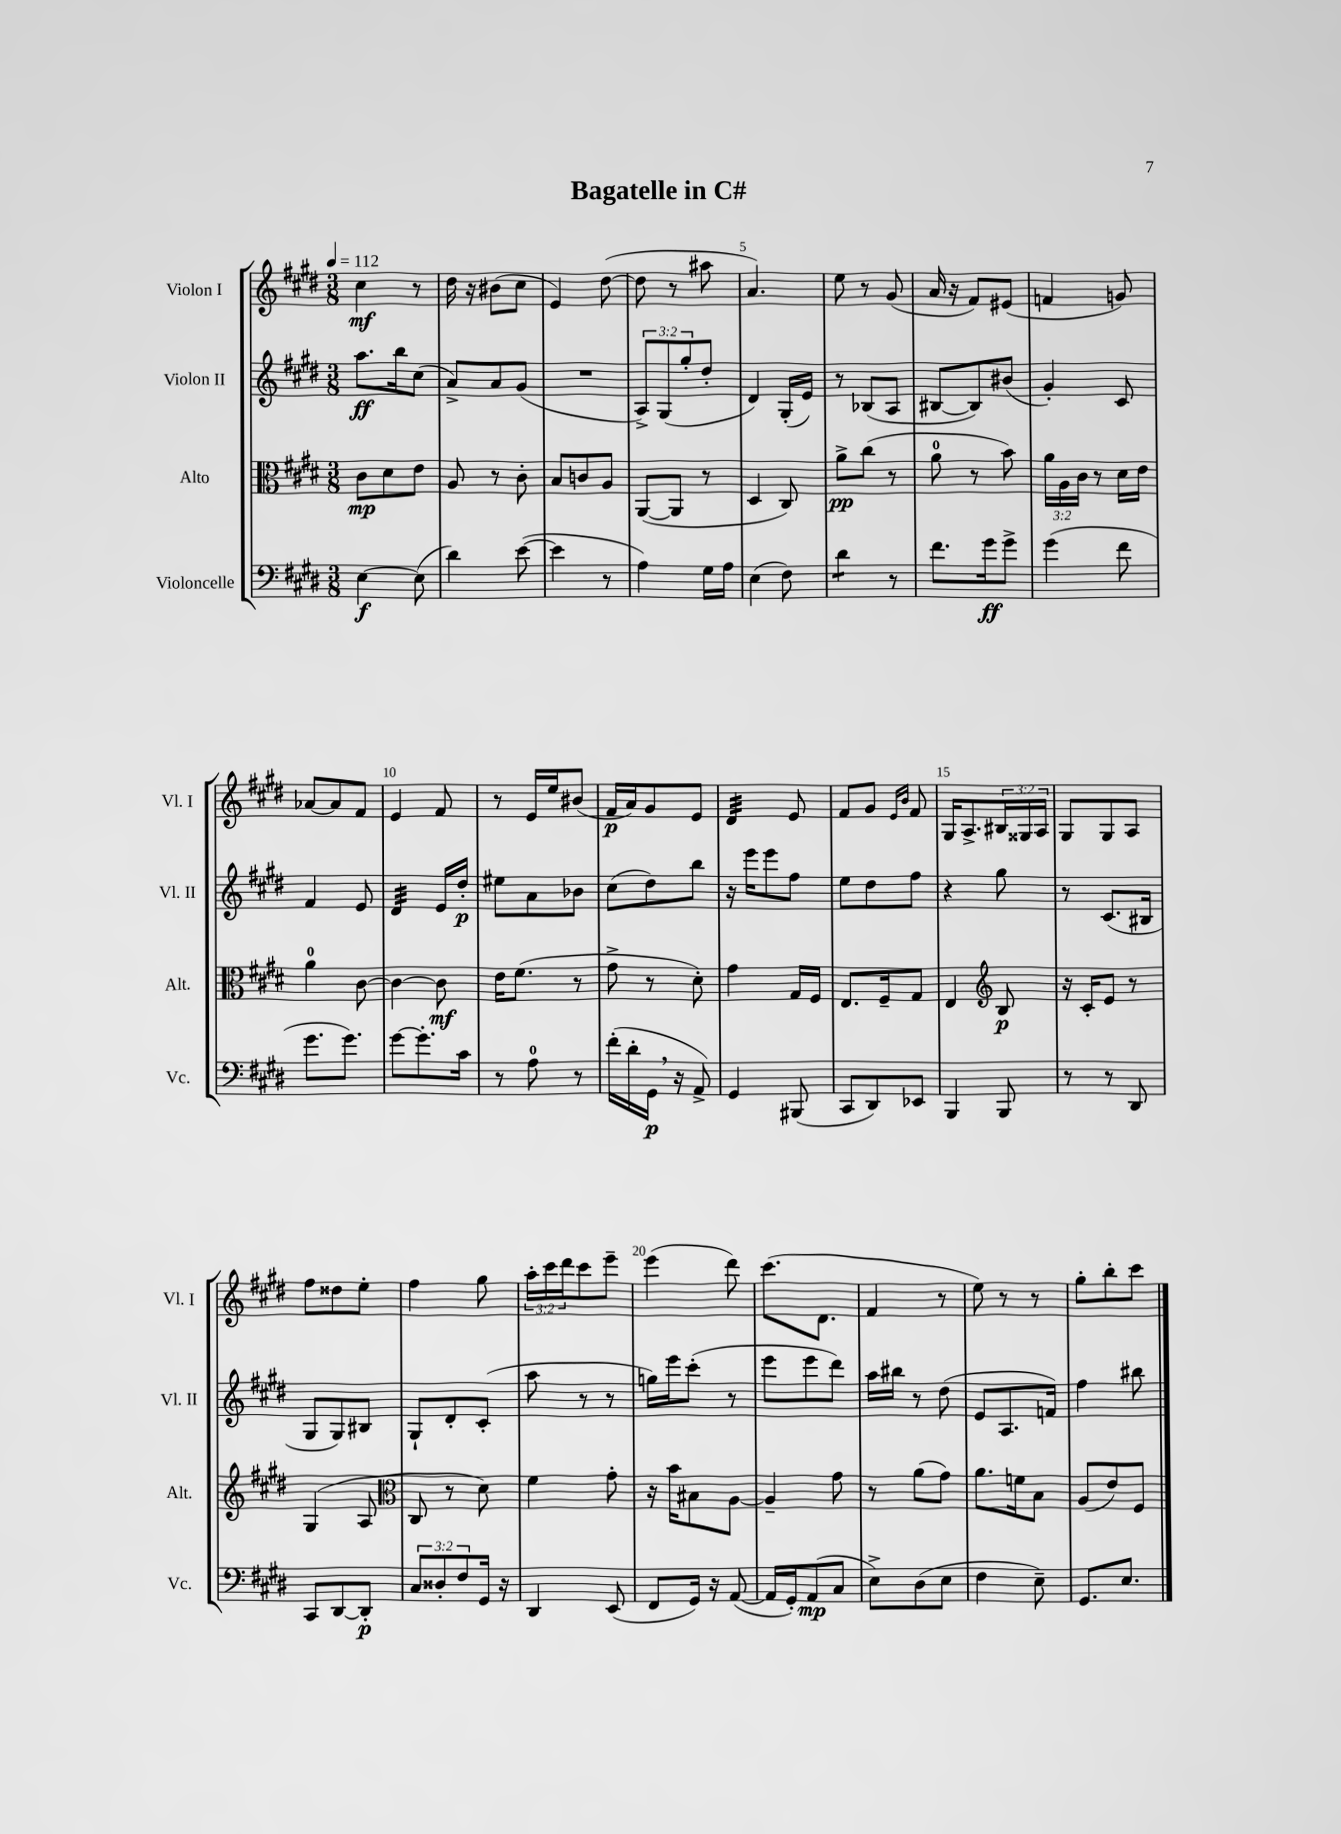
\header { title = "Bagatelle in C#" }
<<
\new StaffGroup <<
\new Staff = "s0" \with { instrumentName = "Violon I" shortInstrumentName = "Vl. I" } {
    \clef treble \key e \major \numericTimeSignature \time 3/8 \override Staff.TupletNumber.text = #tuplet-number::calc-fraction-text \tempo 4 = 112
    cis''4\mf r8 |
    dis''16 r16 bis'8( cis''8 |
    e'4) dis''8~( |
    dis''8 r8 ais''8 |
    a'4.) |
    e''8 r8 gis'8( |
    a'16 r16 fis'8) eis'8( |
    f'4 g'8) |
    aes'8~ aes'8 fis'8 |
    e'4 fis'8 |
    r8 e'16 e''16 bis'8( |
    fis'16\p a'16) gis'8 e'8 |
    dis'4:32 e'8 |
    fis'8 gis'8 \grace { e'16 b'16 } fis'8 |
    gis16 a8.-> \tuplet 3/2 { bis16 gisis16 a16 } |
    gis8 gis8 a8 |
    fis''8 disis''8 e''8-. |
    fis''4 gis''8 |
    \tuplet 3/2 { a''16-. cis'''16 dis'''16 } cis'''8 e'''8-- |
    e'''4( dis'''8) |
    cis'''8.( dis'8. |
    fis'4 r8 |
    e''8) r8 r8 |
    gis''8-. b''8-. cis'''8 \bar "|." |
}
\new Staff = "s1" \with { instrumentName = "Violon II" shortInstrumentName = "Vl. II" } {
    \clef treble \key e \major \numericTimeSignature \time 3/8 \override Staff.TupletNumber.text = #tuplet-number::calc-fraction-text
    a''8.\ff b''16 cis''8( |
    a'8->) a'8 gis'8( |
    R4. |
    \tuplet 3/2 { a8->) gis8( gis''8-. } dis''8-. |
    dis'4) gis16-.( e'16) |
    r8 bes8( a8 |
    bis8~ bis8) bis'8( |
    gis'4-.) cis'8 |
    fis'4 e'8 |
    dis'4:32 e'16 dis''16-.\p |
    eis''8 a'8 bes'8 |
    cis''8( dis''8) b''8 |
    r16 e'''16 e'''8 fis''8 |
    e''8 dis''8 fis''8 |
    r4 gis''8 |
    r8 cis'8.( bis16 |
    gis8 gis8) bis8 |
    gis8-! dis'8-. cis'8-.( |
    a''8 r8 r8 |
    g''16) e'''16 cis'''8-.( r8 |
    e'''8 e'''8 dis'''8) |
    a''16 bis''16 r8 dis''8( |
    e'8 a8. f'16) |
    fis''4 bis''8 \bar "|." |
}
\new Staff = "s2" \with { instrumentName = "Alto" shortInstrumentName = "Alt." } {
    \clef alto \key e \major \numericTimeSignature \time 3/8 \override Staff.TupletNumber.text = #tuplet-number::calc-fraction-text
    cis'8\mp dis'8 e'8 |
    a8 r8 cis'8-. |
    b8 c'8 a8 |
    a,8~( a,8 r8 |
    dis4 cis8) |
    a'8->\pp cis''8( r8 |
    a'8-0 r8 b'8) |
    \tuplet 3/2 { a'16 a16 cis'16 } r8 dis'16 e'16 |
    a'4-0 cis'8~ |
    cis'4~ cis'8\mf |
    e'16 fis'8.( r8 |
    gis'8-> r8 dis'8-.) |
    gis'4 gis16 fis16 |
    e8. fis16-- gis8 |
    e4 \clef treble b8\p |
    r16 cis'16-. e'8 r8 |
    gis4( a8 |
    \clef alto cis8 r8 dis'8) |
    fis'4 gis'8-. |
    r16 b'16 bis8 a8~ |
    a4-- gis'8 |
    r8 a'8( gis'8) |
    a'8. f'16 b8 |
    a8( e'8) fis8 \bar "|." |
}
\new Staff = "s3" \with { instrumentName = "Violoncelle" shortInstrumentName = "Vc." } {
    \clef bass \key e \major \numericTimeSignature \time 3/8 \override Staff.TupletNumber.text = #tuplet-number::calc-fraction-text
    e4~\f e8( |
    dis'4) e'8~( |
    e'4 r8 |
    a4) gis16 a16 |
    e4( fis8) |
    dis'4:8 r8 |
    fis'8. gis'16\ff gis'8-> |
    gis'4( fis'8 |
    gis'8. gis'8.) |
    gis'8~ gis'8.-. cis'16 |
    r8 a8-0 r8 |
    fis'16-.( dis'16-. gis,16\p \breathe r16 a,8->) |
    gis,4 bis,,8( |
    cis,8 dis,8) ees,8 |
    b,,4 b,,8 |
    r8 r8 dis,8 |
    cis,8 dis,8~ dis,8-.\p |
    \tuplet 3/2 { cis8 disis8-. fis8 } gis,16 r16 |
    dis,4 e,8( |
    fis,8 gis,16) r16 a,8~( |
    a,16 gis,16-.) a,8\mp( cis8 |
    e8->) dis8( e8 |
    fis4 e8--) |
    gis,8. e8. \bar "|." |
}
>>
>>
\layout { \context { \Score \override BarNumber.break-visibility = ##(#f #t #t) barNumberVisibility = #(every-nth-bar-number-visible 5) } }
